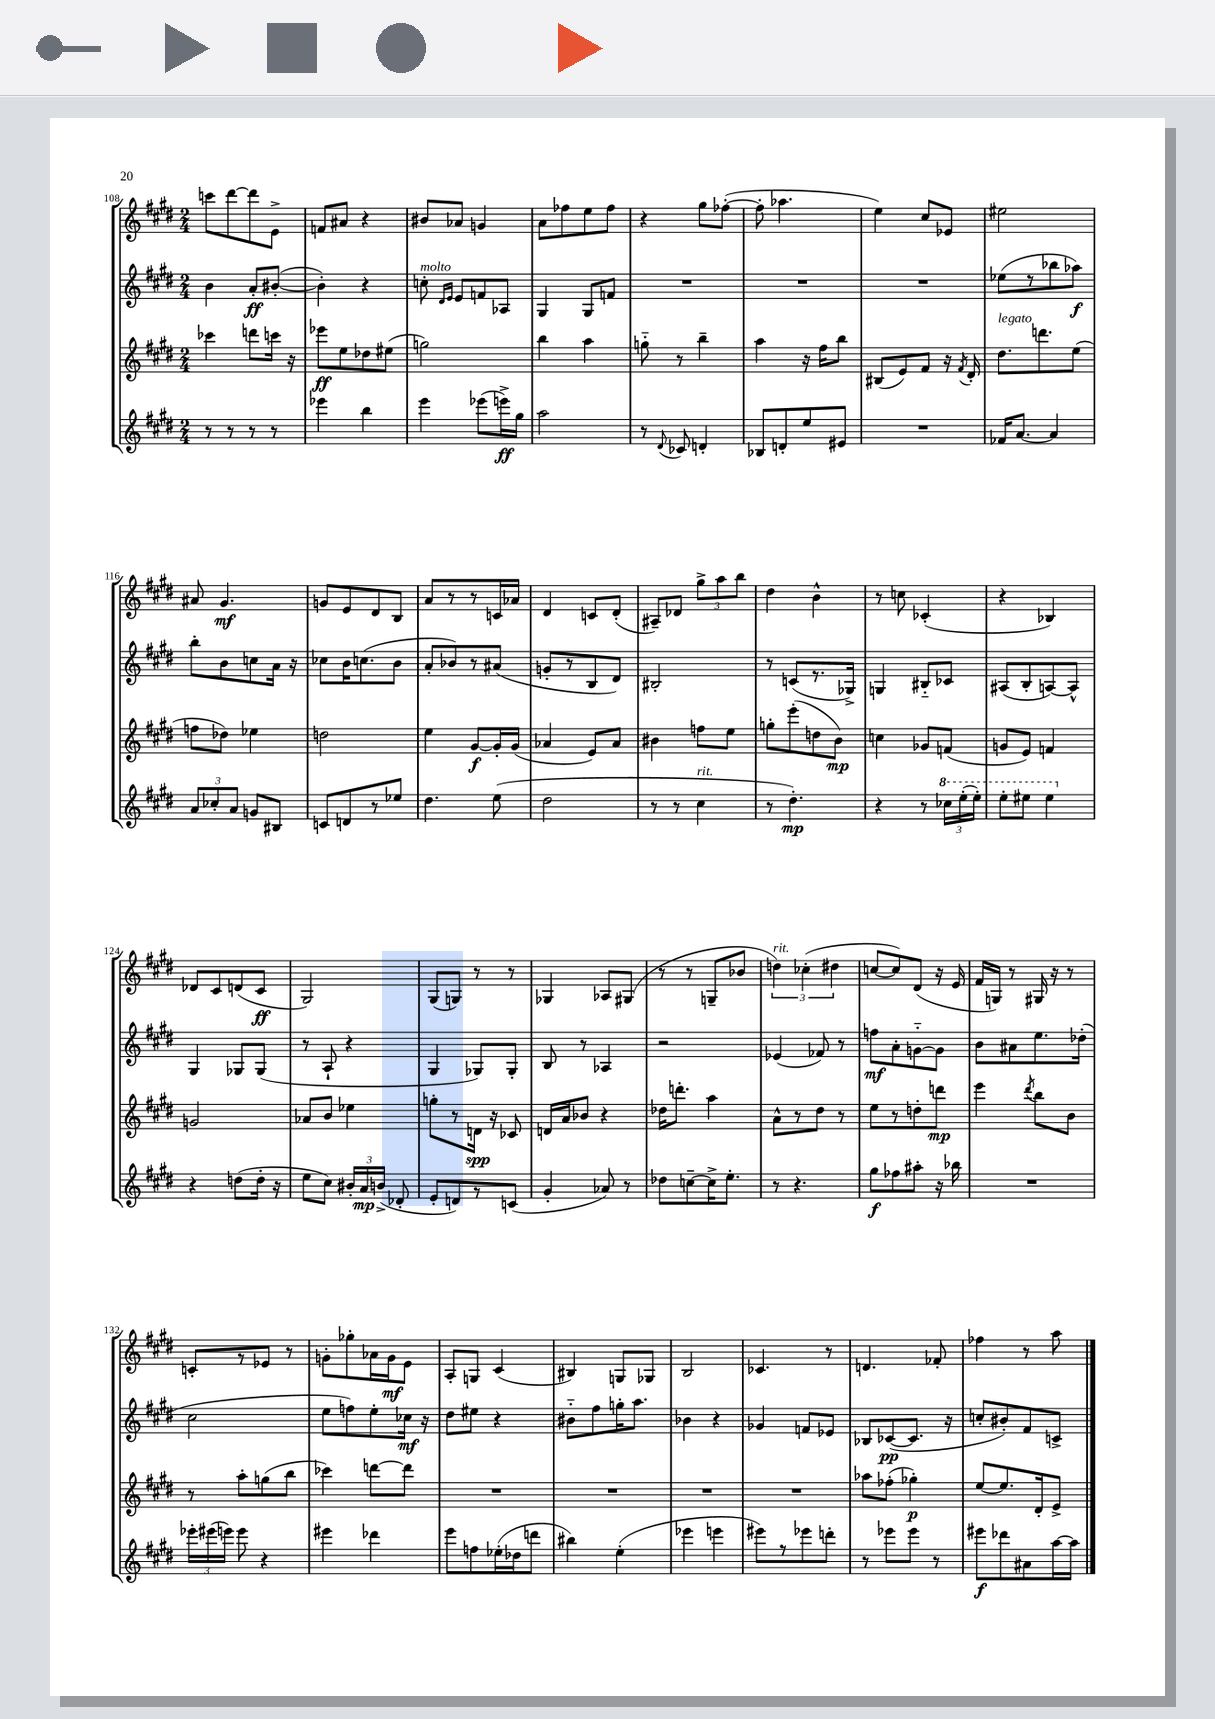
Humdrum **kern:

**kern	**dynam	**kern	**dynam	**kern	**dynam	**kern	**dynam
*part4	*part4	*part3	*part3	*part2	*part2	*part1	*part1
*staff4	*staff4	*staff3	*staff3	*staff2	*staff2	*staff1	*staff1
*clefG2	*	*clefG2	*	*clefG2	*	*clefG2	*
*k[f#c#g#d#]	*	*k[f#c#g#d#]	*	*k[f#c#g#d#]	*	*k[f#c#g#d#]	*
*M2/4	*	*M2/4	*	*M2/4	*	*M2/4	*
=108	=108	=108	=108	=108	=108	=108	=108
8r	.	4ccc-X\	.	4b\	.	8cccn\L	.
8r	.	.	.	.	.	[8ddd#\	.
8r	.	8dddn\L	.	8a'/L	ff	8ddd#\]	.
8r	.	16cccn\Jk	.	([8b#X'/J	.	8e^\J	.
.	.	16r	.	.	.	.	.
=109	=109	=109	=109	=109	=109	=109	=109
4eee-X\	.	8eee-X\L	ff	4b#'\])	.	8fn/L	.
.	.	8ee\	.	.	.	8a#X/J	.
4bb\	.	8dd-X\	.	4r	.	4r	.
.	.	(8ee#X\J	.	.	.	.	.
=110	=110	=110	=110	=110	=110	=110	=110
!	!	!	!	!LO:TX:a:i:t=molto	!	!	!
4eee\	.	2ggn\)	.	8ccn'\	.	8b#X/L	.
.	.	.	.	16qqd#/LL	.	.	.
.	.	.	.	16qqe/JJ	.	.	.
.	.	.	.	8e/L	.	8a-X/J	.
(8eee-X\L	.	.	.	8fn/	.	4gn/	.
16eeen^\L)	ff	.	.	8A-X/J	.	.	.
16gg#\JJ	.	.	.	.	.	.	.
=111	=111	=111	=111	=111	=111	=111	=111
2aa\	.	4bb\	.	4G#/	.	8a\L	.
.	.	.	.	.	.	8ff-X\	.
.	.	4aa\	.	8G#/L	.	8ee\	.
.	.	.	.	8fn/J	.	8ff-\J	.
=112	=112	=112	=112	=112	=112	=112	=112
8r	.	8ggn\	.	2r	.	4r	.
8qqd#/	.	.	.	.	.	.	.
8c-X/	.	8r	.	.	.	.	.
4dn'/	.	4bb~\	.	.	.	8gg#\L	.
.	.	.	.	.	.	([8ff-X'\J	.
=113	=113	=113	=113	=113	=113	=113	=113
8B-X/L	.	4aa\	.	2r	.	8ff-'\]	.
8dn'/	.	.	.	.	.	4.aa-X\	.
8ee/	.	16r	.	.	.	.	.
.	.	16ff#\KL	.	.	.	.	.
8e#X/J	.	8bb\J	.	.	.	.	.
=114	=114	=114	=114	=114	=114	=114	=114
2r	.	(8B#X/L	.	2r	.	4ee\)	.
.	.	8e/)	.	.	.	.	.
.	.	8f#/J	.	.	.	8cc#/L	.
.	.	16r	.	.	.	8e-X/J	.
.	.	8qf#/	.	.	.	.	.
.	.	16d#'/	.	.	.	.	.
=115	=115	=115	=115	=115	=115	=115	=115
!	!	!LO:TX:a:i:t=legato	!	!	!	!	!
16f-X/KL	.	8.dd#\L	.	(8ee-X\L	.	2ee#X\	.
[8.a/J	.	.	.	.	.	.	.
.	.	.	.	8r	.	.	.
.	.	8.dddn\	.	.	.	.	.
4a/]	.	.	.	8bb-X\	.	.	.
.	.	(8ee\J	.	8aa-X\J)	f	.	.
!!LO:LB:g=z
=116	=116	=116	=116	=116	=116	=116	=116
12a/L	.	8ffn\L	.	8bb'\L	.	8a#X/	.
12cc-X'/	.	.	.	.	.	.	.
.	.	8dd-X\J)	.	8b\	.	4.g#/	mf
12a/J	.	.	.	.	.	.	.
8gn/L	.	4ee-X\	.	8ccn\	.	.	.
8B#X/J	.	.	.	16a\Jk	.	.	.
.	.	.	.	16r	.	.	.
=117	=117	=117	=117	=117	=117	=117	=117
8cn/L	.	2ddn\	.	8cc-X\L	.	8gn/L	.
8dn/	.	.	.	16b\K	.	8e/	.
.	.	.	.	(8.ccn\	.	.	.
8r	.	.	.	.	.	8d#/	.
8ee-X/J	.	.	.	8b\J	.	8B/J	.
=118	=118	=118	=118	=118	=118	=118	=118
4.dd#\	.	4ee\	.	8a'/L	.	8a/L	.
.	.	.	.	8b-X/)	.	8r	.
.	.	[8g#/L	f	8r	.	8r	.
(8ee\	.	16g#'/L]	.	(8a#X/J	.	16cn/L	.
.	.	(16g#/JJ	.	.	.	16a-X/JJ	.
=119	=119	=119	=119	=119	=119	=119	=119
2dd#\	.	4a-X/	.	8gn'/L	.	4d#/	.
.	.	.	.	8r	.	.	.
.	.	8e/L)	.	8B/	.	8cn/L	.
.	.	8a-/J	.	8d#/J)	.	(8d#'/J	.
=120	=120	=120	=120	=120	=120	=120	=120
8r	.	4b#X\	.	2B#X'/	.	8A#X~/L)	.
8r	.	.	.	.	.	8d-X/J	.
!LO:TX:a:i:t=rit.	!	!	!	!	!	!	!
4cc#\	.	8ffn\L	.	.	.	12gg#^\L	.
.	.	.	.	.	.	12aa\	.
.	.	8ee\J	.	.	.	.	.
.	.	.	.	.	.	12bb\J	.
=121	=121	=121	=121	=121	=121	=121	=121
8r	.	8ggn'\L	.	8r	.	4dd#\	.
4.dd#'\)	mp	(8eee'\	.	(8cn/L	.	.	.
.	.	8ddn\	.	8.r	.	4b^^\	.
.	.	8b\J)	mp	.	.	.	.
.	.	.	.	16G-X^/Jk)	.	.	.
=122	=122	=122	=122	=122	=122	=122	=122
4r	.	4ccn\	.	4Gn/	.	8r	.
.	.	.	.	.	.	8ccn\	.
8r	.	8g-X/L	.	8B#X/L	.	(4c-X'/	.
*8va	*	*	*	*	*	*	*
24ccc-X\LL	.	(8fn/J	.	8c-X/J	.	.	.
(24eee'\	.	.	.	.	.	.	.
24eee'\JJ)	.	.	.	.	.	.	.
=123	=123	=123	=123	=123	=123	=123	=123
8eee'\L	.	8gn/L	.	(8A#X/L	.	4r	.
8eee#X\J	.	8e/J)	.	8B'/	.	.	.
4eee#\	.	4fn/	.	[8An/)	.	4B-X/)	.
.	.	.	.	8A^^/J]	.	.	.
!!LO:LB:g=z
=124	=124	=124	=124	=124	=124	=124	=124
*X8va	*	*	*	*	*	*	*
4r	.	2gn/	.	4G#/	.	8d-X/L	.
.	.	.	.	.	.	8c#/	.
(8ddn\L	.	.	.	8G-X/L	.	(8dn/	.
16dd'\Jk	.	.	.	(8G-/J	.	8c#/J	ff
16r	.	.	.	.	.	.	.
=125	=125	=125	=125	=125	=125	=125	=125
8ee\L	.	8a-X/L	.	8r	.	2G#/)	.
8cc#\J)	.	8b/J	.	8A`/	.	.	.
24b#X'/LL	.	4ee-X\	.	4r	.	.	.
24a/	mp	.	.	.	.	.	.
(24bn^/JJ	.	.	.	.	.	.	.
8d-X'/	.	.	.	.	.	.	.
=126	=126	=126	=126	=126	=126	=126	=126
8e'/L	.	8ggn'\L	.	4G#/	.	(8G#/L	.
8dn/)	.	8r	.	.	.	8Gn/J)	.
8r	.	16dn\Jk	spp	8G-X/L)	.	8r	.
.	.	16r	.	.	.	.	.
(8cn/J	.	8c-X/	.	8G-'/J	.	8r	.
=127	=127	=127	=127	=127	=127	=127	=127
4g#'/	.	16dn/LL	.	8B/	.	4G-X/	.
.	.	16a/J	.	.	.	.	.
.	.	8b-X/J	.	8r	.	.	.
8a-X/)	.	4r	.	4A-X/	.	8A-X/L	.
8r	.	.	.	.	.	(8G#X/J	.
=128	=128	=128	=128	=128	=128	=128	=128
8dd-X\L	.	16dd-X\KL	.	2r	.	8r	.
.	.	8.dddn'\J	.	.	.	.	.
[8ccn~\	.	.	.	.	.	8r	.
16cc^\K]	.	4aa\	.	.	.	8Gn~/L	.
8.ee'\J	.	.	.	.	.	.	.
.	.	.	.	.	.	8b-X/J	.
=129	=129	=129	=129	=129	=129	=129	=129
!	!	!	!	!	!	!LO:TX:a:i:t=rit.	!
8r	.	8a^^\L	.	(4e-X/	.	6ddn\)	.
4.r	.	8r	.	.	.	.	.
.	.	.	.	.	.	(6cc-X'\	.
.	.	8dd#\J	.	8f-X/)	.	.	.
.	.	.	.	.	.	6dd#X\	.
.	.	8r	.	8r	.	.	.
=130	=130	=130	=130	=130	=130	=130	=130
8gg#\L	f	8ee\L	.	8ffn\L	mf	[8ccn/L	.
8ff-X\	.	8r	.	8a'\	.	8cc/])	.
8aa#X'\J	.	8ddn'\	.	[8gn\	.	(8d#/J	.
16r	.	8dddn\J	mp	8g\J]	.	16r	.
16bb-X\	.	.	.	.	.	16e/	.
=131	=131	=131	=131	=131	=131	=131	=131
2r	.	4eee\	.	8b\L	.	16f#/LL	.
.	.	.	.	.	.	16Gn/JJ)	.
.	.	.	.	8a#X\	.	8r	.
.	.	8qddd#/	.	.	.	.	.
.	.	8bb\L	.	8.ee\	.	16G#X/	.
.	.	.	.	.	.	16r	.
.	.	8b\J	.	.	.	8r	.
.	.	.	.	(16dd-X'\Jk	.	.	.
!!LO:LB:g=z
=132	=132	=132	=132	=132	=132	=132	=132
24eee-X'\LL	.	8r	.	2cc#\	.	8cn'/L	.
(24eee#X\	.	.	.	.	.	.	.
24eeen\JJ)	.	.	.	.	.	.	.
8eee\	.	8aa'\L	.	.	.	8r	.
4r	.	(8ggn\	.	.	.	8e-X/J	.
.	.	8bb\J	.	.	.	8r	.
=133	=133	=133	=133	=133	=133	=133	=133
4eee#X\	.	4ccc-X\)	.	8ee\L	.	8gn'\L	.
.	.	.	.	8ffn\)	.	8gg-X'\	.
4ddd-X\	.	[8dddn\L	.	8ee'\	.	16a-X\L	.
.	.	.	.	.	.	16g\J	mf
.	.	8ddd\J]	.	16cc-X\Jk	mf	8e\J	.
.	.	.	.	16r	.	.	.
=134	=134	=134	=134	=134	=134	=134	=134
8eee\L	.	2r	.	8dd#\L	.	8A'/L	.
8ffn\	.	.	.	8ee#X\J	.	8Gn/J	.
(16ee-X'\L	.	.	.	4r	.	(4c#/	.
16dd-X\J	.	.	.	.	.	.	.
8dddn\J	.	.	.	.	.	.	.
=135	=135	=135	=135	=135	=135	=135	=135
4bb#X\)	.	2r	.	8b#X\L	.	4B#X/)	.
.	.	.	.	8ff#\	.	.	.
(4ee'\	.	.	.	16ggn'\K	.	8Gn/L	.
.	.	.	.	8.aa\J	.	.	.
.	.	.	.	.	.	8G-X/J	.
=136	=136	=136	=136	=136	=136	=136	=136
4eee-X\	.	2r	.	4b-X\	.	2B/	.
4eeen\	.	.	.	4r	.	.	.
=137	=137	=137	=137	=137	=137	=137	=137
8eee#X\L)	.	2r	.	4g-X/	.	4.c-X/	.
8r	.	.	.	.	.	.	.
8eee-X\	.	.	.	8fn/L	.	.	.
8dddn'\J	.	.	.	8e-X/J	.	8r	.
=138	=138	=138	=138	=138	=138	=138	=138
8r	.	8aa-X\L	.	8B-X/L	.	4.dn/	.
8eee-X\L	.	(8ff-X'\J	.	([8c-X/	pp	.	.
8eee-\J	.	4gg-X'\)	p	8.c-/J]	.	.	.
8r	.	.	.	.	.	8f-X'/	.
.	.	.	.	16r	.	.	.
=139	=139	=139	=139	=139	=139	=139	=139
8eee#X\L	f	[8ee/L	.	8ccn'/L	.	4ff-X\	.
8ddd-X\	.	8.ee/]	.	8b#X'/)	.	.	.
8a#X\	.	.	.	8f#/	.	8r	.
.	.	16d#'/k	.	.	.	.	.
[16aa\L	.	8e^/J	.	8cn^/J	.	8aa\	.
16aa\JJ]	.	.	.	.	.	.	.
==	==	==	==	==	==	==	==
*-	*-	*-	*-	*-	*-	*-	*-
